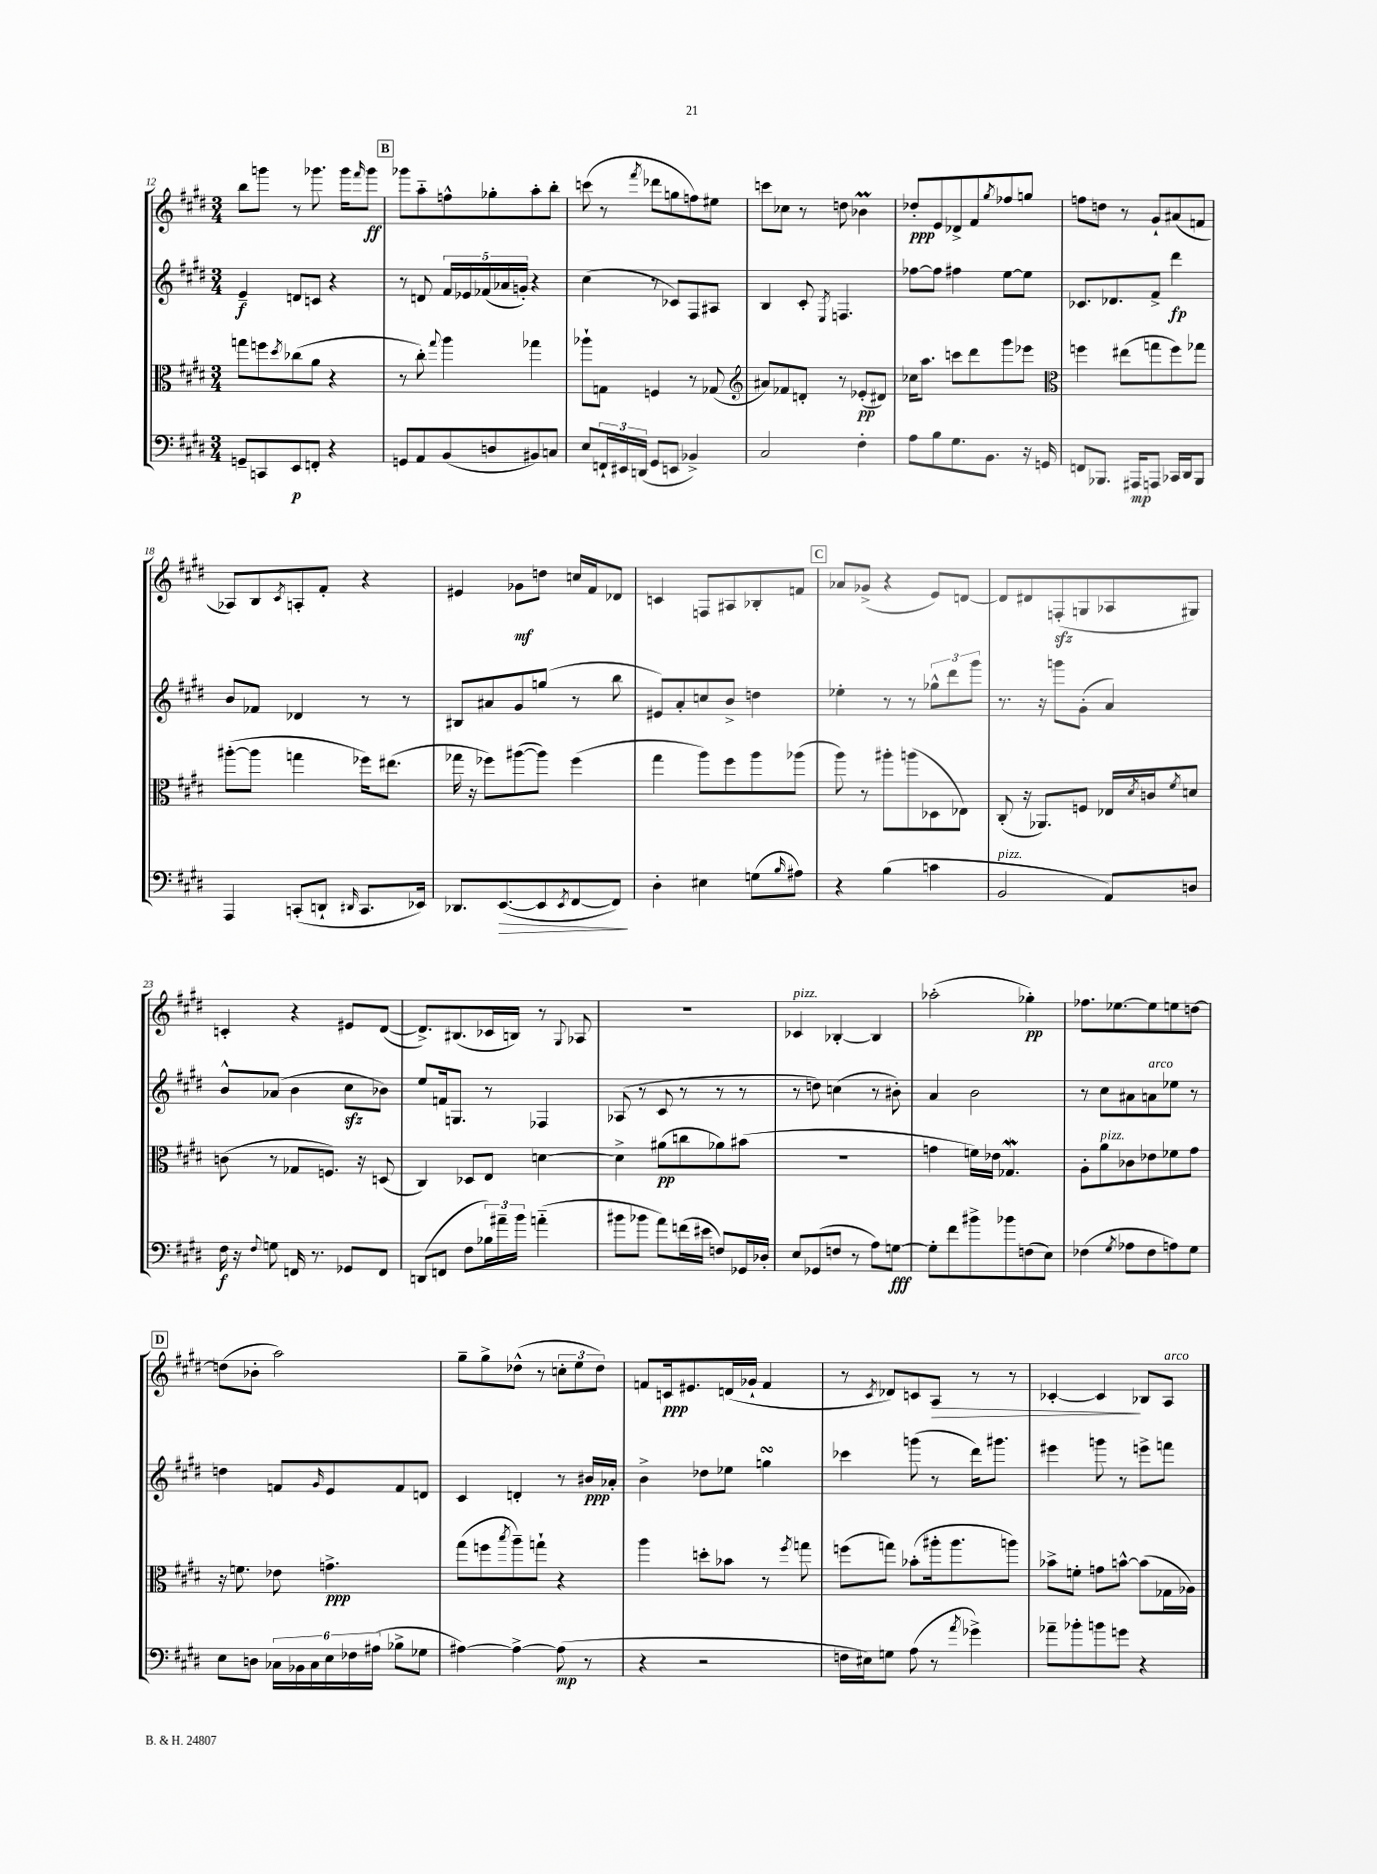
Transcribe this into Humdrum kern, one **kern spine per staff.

**kern	**kern	**kern	**kern
*staff4	*staff3	*staff2	*staff1
*clefF4	*clefC3	*clefG2	*clefG2
*k[f#c#g#d#]	*k[f#c#g#d#]	*k[f#c#g#d#]	*k[f#c#g#d#]
*M3/4	*M3/4	*M3/4	*M3/4
8GG~	8gg	4e~	8bb
8CC	8ff	.	8ggg
.	8qdd#	.	.
8EE	(8cc-	8d	8r
8FF'	8a	8c	8.ggg-
4r	4r	4r	.
.	.	.	16ggg-
.	.	.	16qqfff#
.	.	.	8ggg-
=	=	=	=
8GG	8r	8r	8ggg-
8AA	8cc#')	8d	8aa'~
.	8qqgg#	.	.
(8BB	4aa	20f#	8ff^^
.	.	20e-	.
.	.	(20f-	.
8D	.	.	8gg-'
.	.	20a-	.
.	.	20g')	.
8BB#)	4gg-	4r	8aa'
8C	.	.	8bb'
=	=	=	=
8E	8aa-`	(4cc#	(8ccc
24FF`	8G	.	8r
24EE#	.	.	.
(24DD	.	.	.
.	.	.	8qfff#
8GG#	4F	8r	8ddd-
8EE	.	8c-)	8gg
4BB-^)	8r	8F#	8ff)
.	(8G-	8A#	8ee#
=	=	=	=
*	*clefG2	*	*
2C#	8a#)	4B	8ccc
.	8f-	.	8cc-
.	8d'	8c#'	8r
.	.	8qE	.
.	8r	4.F	8dd
4F#'	(8e-'	.	4b-
.	8d#)	.	.
=	=	=	=
8A	16cc-	[8ff-	8dd-'
.	8.aa	.	.
8B	.	8ff-]	8e
8.G#	8ccc	4ff#	8d-^
.	8ddd#	.	8f#
8.BB	.	.	.
.	.	.	8qgg#
.	8ggg#	[8ee	8ff-
16r	8eee-	8ee]	8gg
16GG	.	.	.
=	=	=	=
*	*clefC3	*	*
8FF	4ff	8.c-	8ff
8.BBB-	.	.	8dd
.	.	8.d-	.
.	(8ee#	.	8r
16AAA#	.	.	.
8AAA	8gg	8f#^	8g#`
16CC-	8ff)	4ddd#	(8a#
16DD#	.	.	.
8BBB-	8gg-	.	8f
=	=	=	=
4AAA	([8aa#'	8b	8A-)
.	8aa#]	8f-	8B
.	.	.	8qc#
(8CC'	4gg	4d-	8A'
8DD`	.	.	8f#'
16qqDD#	.	.	.
8.CC	16ff-)	8r	4r
.	(8.ee#	.	.
.	.	8r	.
16EE-)	.	.	.
=	=	=	=
8.DD-	16gg-	8B#	4e#
.	16r	.	.
.	8ff-)	8a#	.
([8.EE	.	.	.
.	([8aa#	8g#	8g-
8EE]	8aa#])	(8gg	8dd
8qEE	.	.	.
[8FF#	(4ff-	8r	16cc
.	.	.	16f#
8FF#])	.	8bb	8d-
=	=	=	=
4D#'	4gg#	8e#)	4c
.	.	8a'	.
4E#	8aa)	8cc	8F
.	8ff#	8b^	8A#
(8G	8aa	4dd	8B-'
16qqB	.	.	.
8A#)	(8aa-	.	8f
=	=	=	=
4r	8aa)	4ee-'	8a-
.	8r	.	(8g-^
(4B	8aa#'	8r	4r
.	(8aa	8r	.
4c	8D-	12gg-^^	8e)
.	.	12ddd#	.
.	8E-)	.	[8d
.	.	12ggg#	.
=	=	=	=
2BB	(8C#'	8.r	8d]
.	16r	.	8d#
.	8.AA-)	16r	.
.	.	8ggg	(8F'
.	8F	(8g#'	8G
8AA)	16E-	4a)	8A-
.	8qd#	.	.
.	16c	.	.
.	8qf#	.	.
8D	8d	.	8G#)
=	=	=	=
16F#	(8c	8b^^	4c'
16r	.	.	.
8qqF#	.	.	.
8G	8r	(8a-	.
16FF	8G-	4b	4r
8.r	.	.	.
.	8.F)	.	.
8GG-	.	8cc#	8e#
.	16r	.	.
8FF	(8D	8b-)	([8d#
=	=	=	=
(8DD	4C#)	8ee	8.d#^])
8FF	.	16f	.
.	.	8.G	(8.B#
8F#	8D-	.	.
24B-)	8E	8r	16c-
24a#~	.	.	.
.	.	.	16B)
24b	.	.	.
(4a'~	[4d	4F-	8r
.	.	.	8qqG#
.	.	.	8A-
=	=	=	=
8b#	4d^]	(8A-	2.r
8b-	.	8r	.
8a)	(8a#	8c#	.
(16f	8cc	8r	.
16e#	.	.	.
8F)	8a-)	8r	.
16GG-	(8b#	8r	.
16D-'	.	.	.
=	=	=	=
8E	2.r	8r	4c-
(8GG-	.	8dd)	.
8F	.	(4cc	[4B-'
8r	.	.	.
8A)	.	8r	4B-]
[8G	.	8b#')	.
=	=	=	=
8G']	4g	4a	(2aa-'
8f#	.	.	.
8b#^	16f)	2b	.
.	16e-	.	.
8b-	4.G-	.	.
(8F	.	.	4gg-')
8E)	.	.	.
=	=	=	=
(4F-	8A'	8r	8.ff-
.	8a	8cc#	.
.	.	.	[8.ee-
8qG#	.	.	.
8A-	8c-	8a#	.
8F-	8e-	8a	8ee-]
8A)	8f-	8ee-	8ee
8G#	8g#	8r	[8dd
=	=	=	=
8E	16r	4dd	(8dd]
.	8.f	.	.
8D	.	.	8b-'
24C-	8e-	8f	2aa)
24BB-	.	.	.
24C-	.	.	.
.	.	16qqg#	.
24E	4.g^	8e	.
24F-	.	.	.
(24A#	.	.	.
8B-^	.	8f	.
8G-	.	8d	.
=	=	=	=
[4A#)	(8gg#	4c#	8gg#~
.	8ff	.	8gg#^
.	8qbb	.	.
4A#^_	8aa~)	4d'	(8dd-^^
.	8gg`	.	8r
(8A#]	4r	8r	12cc'
.	.	.	12ee
8r	.	16b#	.
.	.	.	12dd-)
.	.	16a-'	.
=	=	=	=
4r	4aa	4b^	8f
.	.	.	16c
.	.	.	8.e#
2r	8dd'	8dd-	.
.	8b-	8ee-	(16d
.	.	.	16g-`
.	8r	4gg	4f
.	8qff#	.	.
.	8gg	.	.
=	=	=	=
16F	(8ff	4ccc-	8r
16E#)	.	.	.
.	.	.	8qc#
8G	8gg)	.	8d-)
(8A	(8b-'	(8ggg	8c
8r	16aa#'	8r	8A
.	8.aa#	.	.
8qa	.	.	.
4g-^)	.	16ddd#)	8r
.	.	8.ggg#	.
.	8aa)	.	8r
=	=	=	=
8a-~	8b-^	4eee#	[4c-'
8b-'	8f'	.	.
8b	8g	8ggg	4c-]
8g	[8b^^	8r	.
4r	(8b]	8eee^	8B-
.	16G-	8fff	8A
.	16A-)	.	.
==	==	==	==
*-	*-	*-	*-
